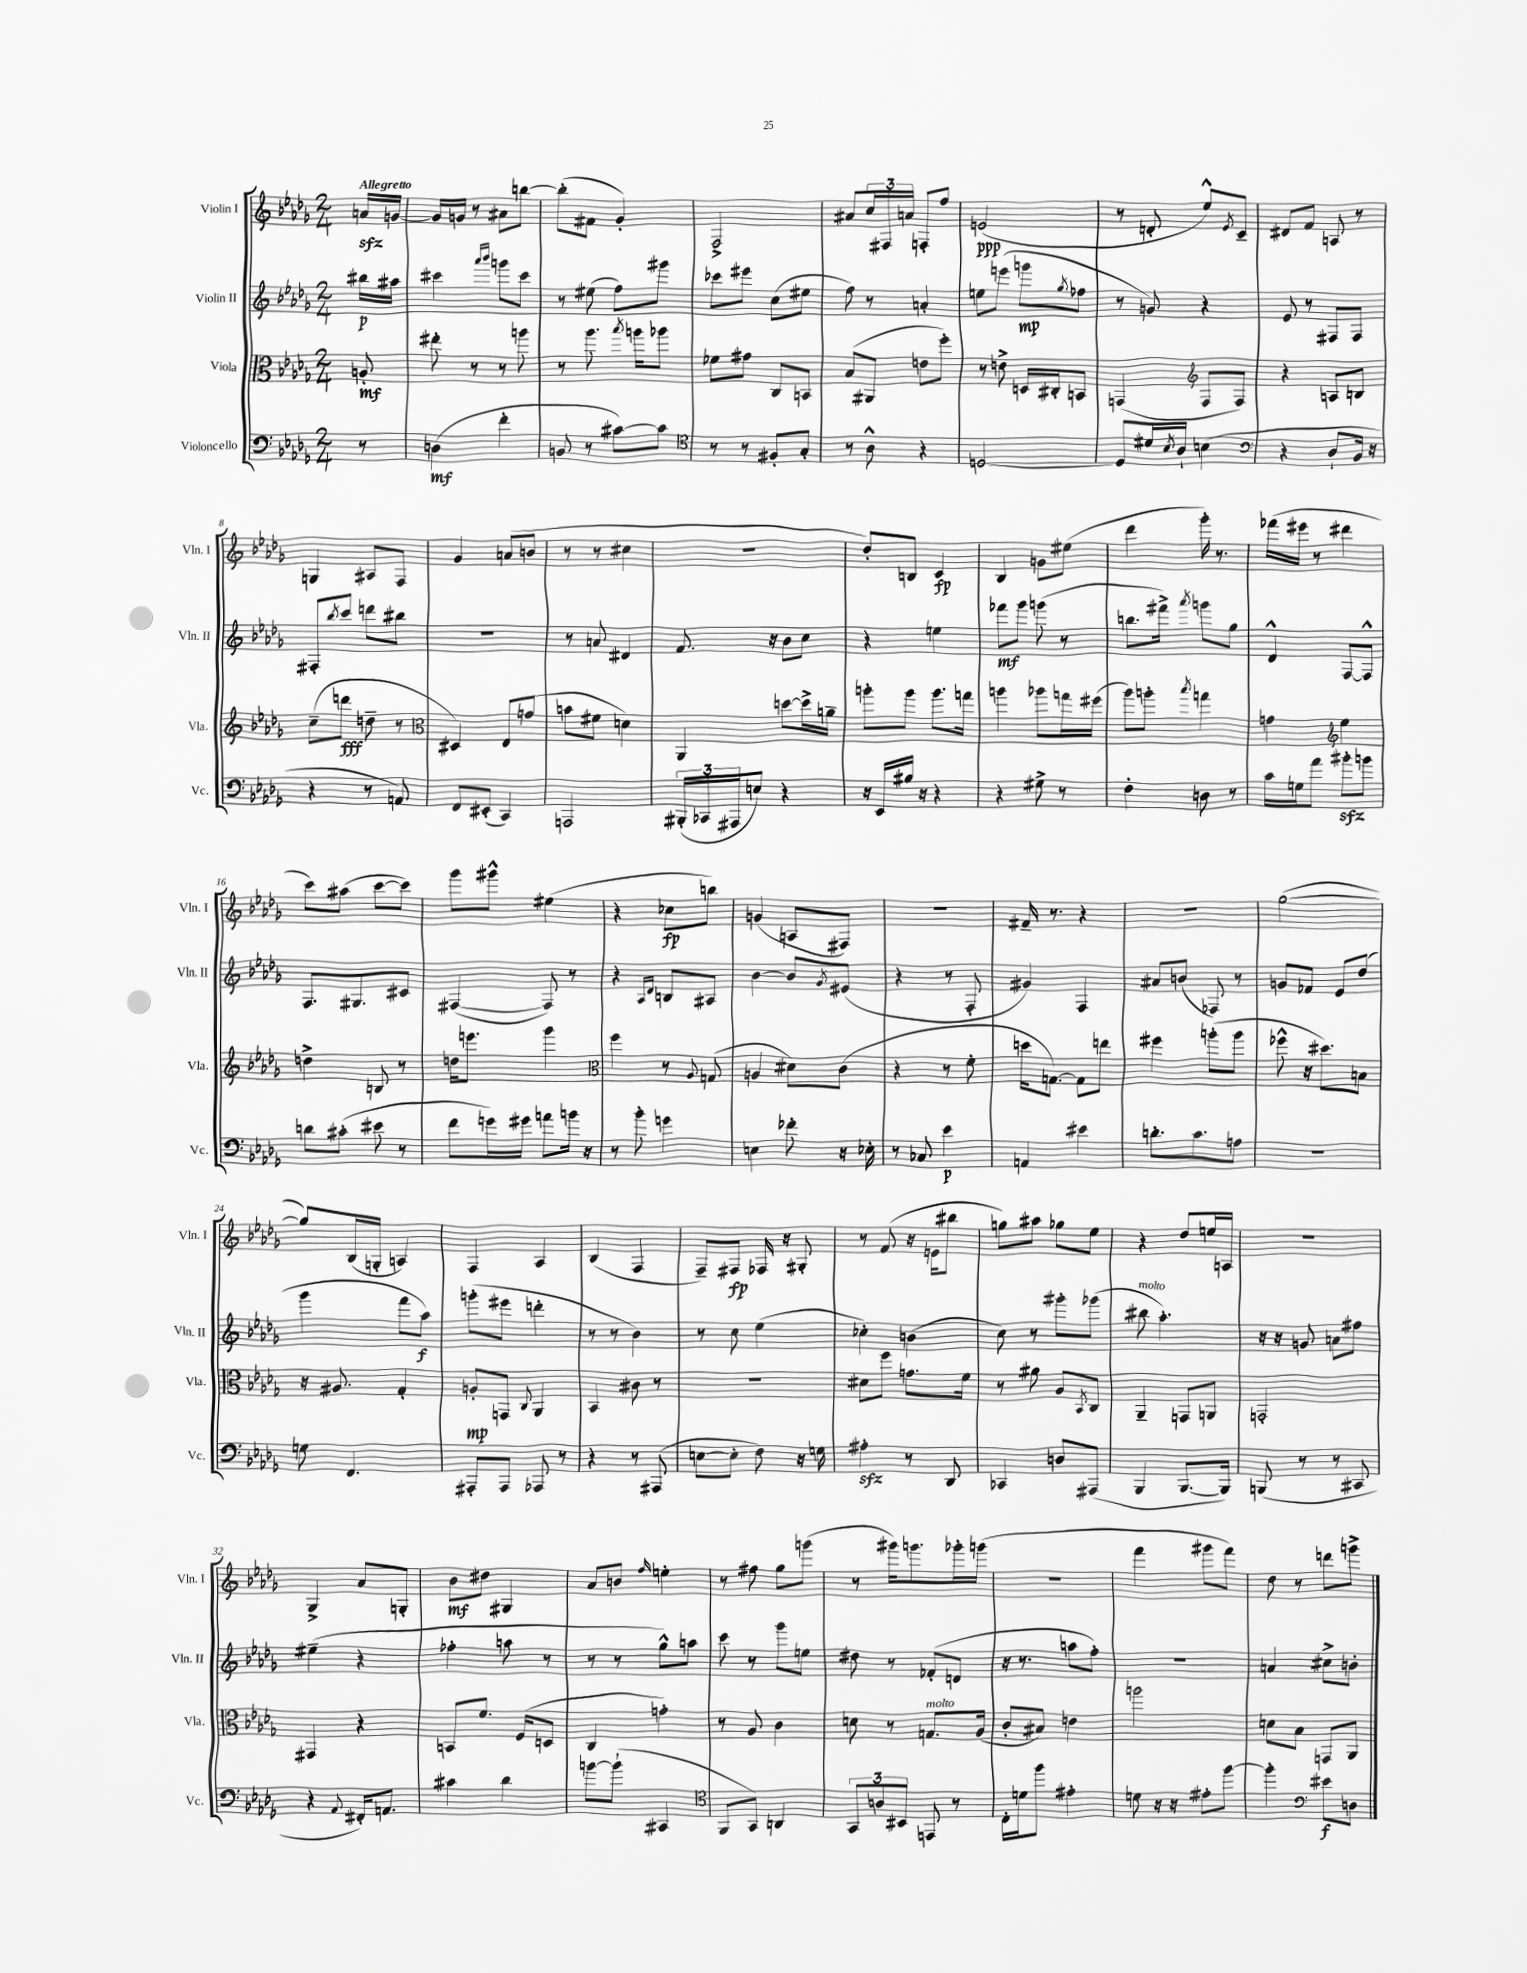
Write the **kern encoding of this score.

**kern	**dynam	**kern	**dynam	**kern	**dynam	**kern	**dynam
*part4	*part4	*part3	*part3	*part2	*part2	*part1	*part1
*staff4	*staff4	*staff3	*staff3	*staff2	*staff2	*staff1	*staff1
*I"Violoncello	*	*I"Viola	*	*I"Violin II	*	*I"Violin I	*
*I'Vc.	*	*I'Vla.	*	*I'Vln. II	*	*I'Vln. I	*
*clefF4	*	*clefC3	*	*clefG2	*	*clefG2	*
*k[b-e-a-d-g-]	*	*k[b-e-a-d-g-]	*	*k[b-e-a-d-g-]	*	*k[b-e-a-d-g-]	*
*M2/4	*	*M2/4	*	*M2/4	*	*M2/4	*
=	=	=	=	=	=	=	=
!	!	!	!	!	!	!LO:TX:a:B:t=Allegretto	!
8r	.	8An'/	mf	16bb#X\LL	p	16anzz/LL	.
.	.	.	.	16aa#X\JJ	.	[16gn/JJ	.
=1	=1	=1	=1	=1	=1	=1	=1
(4Dn\	mf	8ee#X'\	.	4ccc#X\	.	16g/LL]	.
.	.	.	.	.	.	16gn/JJ	.
.	.	8r	.	.	.	8r	.
.	.	.	.	16qqaaa-/LL	.	.	.
.	.	.	.	16qqbbb-/JJ	.	.	.
4f'\	.	8r	.	8gggn\L	.	8a#X\L	.
.	.	8aan\	.	8ccc#\J	.	[8bbn\J	.
=2	=2	=2	=2	=2	=2	=2	=2
8BBn/	.	8r	.	8r	.	(8bb'\L]	.
8r	.	8.aa-\	.	(8ee#X\	.	8f#X\J	.
[8c#X\L)	.	.	.	8ff\L)	.	4g-'/)	.
.	.	8qbb-/	.	.	.	.	.
.	.	16aan\KL	.	.	.	.	.
8c#\J]	.	8aa-X\J	.	8ggg#X\J	.	.	.
=3	=3	=3	=3	=3	=3	=3	=3
*clefC4	*	*	*	*	*	*	*
8r	.	8f-X\L	.	8ccc-X\L	.	2F^/	.
8r	.	8g#X\J	.	8eee#X\J	.	.	.
8F#X'/L	.	8C/L	.	(8cc\L	.	.	.
8G-'/J	.	8BBn/J	.	8ee#X\J	.	.	.
=4	=4	=4	=4	=4	=4	=4	=4
8r	.	(8B-/L	.	8ff\)	.	8a#X/L	.
8A-^^\	.	8AA#X/J	.	8r	.	24cc/L	.
.	.	.	.	.	.	24F#X/	.
.	.	.	.	.	.	24an/JJ	.
4r	.	8en\L	.	4an'/	.	8Fn'/L	.
.	.	8ff'\J)	.	.	.	8ff/J	.
=5	=5	=5	=5	=5	=5	=5	=5
[2Dn/	.	8r	.	8een\L	.	(2en/	ppp
.	.	8en^\	.	(8eeen\J	.	.	.
.	.	16Dn/LL	.	8gggn\L	mp	.	.
.	.	16C#X'/J	.	.	.	.	.
.	.	.	.	8qgg-/	.	.	.
.	.	8BBn/J	.	8ff-X\J	.	.	.
=6	=6	=6	=6	=6	=6	=6	=6
8D/L]	.	(4GGn/	.	8r	.	8r	.
16d#X/L	.	.	.	8gn/)	.	8dn'/	.
8qB-/	.	.	.	.	.	.	.
16A-`/JJ	.	.	.	.	.	.	.
*	*	*clefG2	*	*	*	*	*
(4Bn\	.	8F/L	.	4r	.	8ee-^^/L)	.
.	.	.	.	.	.	8qe-/	.
.	.	8F/J)	.	.	.	8c~/J	.
=7	=7	=7	=7	=7	=7	=7	=7
*clefF4	*	*	*	*	*	*	*
4r	.	4r	.	8e-/	.	8d#X/L	.
.	.	.	.	8r	.	8f/J	.
8D-`/L	.	8An/L	.	8F#X/L	.	8An/	.
16BB-/Jk	.	8Bn/J	.	8F#/J	.	8r	.
16r	.	.	.	.	.	.	.
!!LO:LB:g=z
=8	=8	=8	=8	=8	=8	=8	=8
4r	.	(8cc~\L	.	8F#X'/L	.	4Gn/	.
.	.	.	.	8qbb-/	.	.	.
.	.	8dddn\J	fff	8ccc/J	.	.	.
8r	.	8ddn~\	.	8dddn\L	.	8A#X/L	.
8AAn/)	.	8r	.	8bb#X\J	.	8F/J	.
=9	=9	=9	=9	=9	=9	=9	=9
*	*	*clefC3	*	*	*	*	*
8FF/L	.	4D#X/)	.	2r	.	4g-/	.
(8EE#X'/J	.	.	.	.	.	.	.
4CC/)	.	8E-/L	.	.	.	(8an/L	.
.	.	(8gn/J	.	.	.	8bn/J	.
=10	=10	=10	=10	=10	=10	=10	=10
2AAAn/	.	8bn\L	.	8r	.	8r	.
.	.	8f#X\J	.	8an/	.	8r	.
.	.	4dn\)	.	4d#X/	.	4cc#X\	.
=11	=11	=11	=11	=11	=11	=11	=11
(24BBB#X'/LL	.	4AA-/	.	8.f/	.	2r	.
24CC-X/	.	.	.	.	.	.	.
24AAA#X/J	.	.	.	.	.	.	.
8En/J)	.	.	.	.	.	.	.
.	.	.	.	16r	.	.	.
4r	.	[8ddn\L	.	8b-\L	.	.	.
.	.	16dd^\L]	.	8cc\J	.	.	.
.	.	16an~\JJ	.	.	.	.	.
=12	=12	=12	=12	=12	=12	=12	=12
16r	.	8aan'\L	.	4r	.	8dd-'/L)	.
16EE-/LL	.	.	.	.	.	.	.
16B#X/JJ	.	8aa\J	.	.	.	8Bn/J	.
16r	.	.	.	.	.	.	.
4r	.	8.aa\L	.	4een\	.	4c/	fp
.	.	16ggn\Jk	.	.	.	.	.
=13	=13	=13	=13	=13	=13	=13	=13
4r	.	4aan\	.	8fff-X\L	mf	4B-/	.
.	.	.	.	8ggg-\J	.	.	.
8G#X^\	.	8aa-X\L	.	(8gggn\	.	8gn\L	.
8r	.	16ggn\L	.	8r	.	(8ee#X\J	.
.	.	(16ff#X\JJ	.	.	.	.	.
=14	=14	=14	=14	=14	=14	=14	=14
4F'\	.	8aa-\L)	.	8.bbn\L	.	4ddd-\	.
.	.	8aan'\J	.	.	.	.	.
.	.	.	.	16fff#X^\Jk)	.	.	.
.	.	8qbb-/	.	8qaaa-/	.	.	.
8Dn\	.	4ggn\	.	8gggn\L	.	16ggg-'\)	.
.	.	.	.	.	.	8.r	.
8r	.	.	.	8gg-\J	.	.	.
=15	=15	=15	=15	=15	=15	=15	=15
16c\LL	.	4gn\	.	4d-^^/	.	(16fff-X\LL	.
16Gn\J	.	.	.	.	.	16eee#X\JJ	.
8a-\J	.	.	.	.	.	8r	.
*	*	*clefG2	*	*	*	*	*
8b#Xzz'\L	.	4ee-\	.	[8F/L	.	4ddd#X\	.
8bn\J	.	.	.	8F^^/J]	.	.	.
!!LO:LB:g=z
=16	=16	=16	=16	=16	=16	=16	=16
8dn\L	.	4ddn^\	.	8.F/L	.	8ccc\L)	.
(8c#X'\J	.	.	.	.	.	(8aa#X\J	.
.	.	.	.	8.G#X/	.	.	.
8e#X\	.	8Bn/	.	.	.	[8ccc\L	.
8r	.	8r	.	8c#X/J	.	8ccc\J])	.
=17	=17	=17	=17	=17	=17	=17	=17
8f\L	.	16ddn\KL	.	([4F#X/	.	8ggg-\L	.
.	.	8.eeen\J	.	.	.	.	.
16gn\L)	.	.	.	.	.	8ggg#X^^\J	.
16g#X\JJ	.	.	.	.	.	.	.
8an\L	.	4ggg-\	.	8F#/])	.	(4ee#X\	.
16bn\Jk	.	.	.	8r	.	.	.
16r	.	.	.	.	.	.	.
=18	=18	=18	=18	=18	=18	=18	=18
*	*	*clefC3	*	*	*	*	*
8r	.	4ff\	.	4r	.	4r	.
8b-'\	.	.	.	.	.	.	.
.	.	.	.	16qqA-/LL	.	.	.
.	.	.	.	16qqd-/JJ	.	.	.
4gn\	.	8r	.	8Bn/L	.	8cc-X\L	fp
.	.	8qqA-/	.	.	.	.	.
.	.	(8Gn/	.	8A#X/J	.	8bbn\J)	.
=19	=19	=19	=19	=19	=19	=19	=19
4En\	.	4An/	.	[4b-\	.	(4gn/	.
8f-X'\	.	8d#X\L)	.	8b-/L]	.	8An/L	.
.	.	.	.	8qg-/	.	.	.
16r	.	(8c\J	.	(8e#X/J	.	8F#X/J)	.
16E-X'\	.	.	.	.	.	.	.
=20	=20	=20	=20	=20	=20	=20	=20
8r	.	4r	.	4r	.	2r	.
8C-X/	.	.	.	.	.	.	.
4e-\	p	8r	.	8r	.	.	.
.	.	8f'\	.	8F'/	.	.	.
=21	=21	=21	=21	=21	=21	=21	=21
4AAn/	.	16ddn\KL	.	4g#X/)	.	16f#X~/	.
.	.	[8.Gn\J)	.	.	.	8.r	.
4e#X\	.	8G\L]	.	4F/	.	4r	.
.	.	8een\J	.	.	.	.	.
=22	=22	=22	=22	=22	=22	=22	=22
8.dn'\L	.	4ff#X\	.	8a#X/L	.	2r	.
.	.	.	.	(8bn/J	.	.	.
8.c\	.	.	.	.	.	.	.
.	.	(8aan'\L	.	8F-X/)	.	.	.
8An\J	.	8aa\J	.	8r	.	.	.
=23	=23	=23	=23	=23	=23	=23	=23
2r	.	8ff-X^^\	.	8gn/L	.	([2gg-\	.
.	.	16r	.	8f-X/J	.	.	.
.	.	8.dd#X\L)	.	.	.	.	.
.	.	.	.	8e-/L	.	.	.
.	.	8Bn\J	.	(8dd-/J	.	.	.
!!LO:LB:g=z
=24	=24	=24	=24	=24	=24	=24	=24
8Gn\	.	16r	.	4ggg-\	.	8gg-/L])	.
.	.	8.A#X/	.	.	.	.	.
4.FF/	.	.	.	.	.	(16B-/L	.
.	.	.	.	.	.	16Gn'/JJ	.
.	.	4G-'/	.	8fff\L	.	4An/)	.
.	.	.	.	8aa-\J)	f	.	.
=25	=25	=25	=25	=25	=25	=25	=25
8AAA#X'/L	.	8An'/L	mp	(8gggn'\L	.	4F/	.
8AAA#/J	.	8GGn/J	.	8eee#X\J	.	.	.
.	.	8qqC/	.	.	.	.	.
8AAA-X/	.	4AA-/	.	4dddn'\	.	4A-/	.
8r	.	.	.	.	.	.	.
=26	=26	=26	=26	=26	=26	=26	=26
4r	.	4BB-/	.	8r	.	(4B-/	.
.	.	.	.	8r	.	.	.
8r	.	8c#X\	.	4b-\)	.	4F/	.
(8AAA#X/	.	8r	.	.	.	.	.
=27	=27	=27	=27	=27	=27	=27	=27
[8En\L	.	2r	.	8r	.	8F~/L)	.
8E'\J]	.	.	.	8cc\	.	8F#X/J	fp
8F\)	.	.	.	(4ee-\	.	16F-X/	.
.	.	.	.	.	.	16r	.
16r	.	.	.	.	.	8G#X'/	.
16Gn\	.	.	.	.	.	.	.
=28	=28	=28	=28	=28	=28	=28	=28
4A#Xzz'\	.	8d#X\L	.	4cc-X'\)	.	8r	.
.	.	8ff\J	.	.	.	(8f/	.
8r	.	8.gn\L	.	(4bn\	.	16r	.
.	.	.	.	.	.	16en\KL	.
8DD-/	.	.	.	.	.	8bb#X\J	.
.	.	16f\Jk	.	.	.	.	.
=29	=29	=29	=29	=29	=29	=29	=29
4CC-X/	.	8r	.	8cc\)	.	8ggn\L)	.
.	.	8a#X\	.	8r	.	8aa#X\J	.
8Dn/L	.	8A-/L	.	8ggg#X'\L	.	8gg-X\L	.
.	.	8qBB-/	.	.	.	.	.
(8AAA#X/J	.	8C/J	.	(8ggg-X\J	.	8ee-\J	.
=30	=30	=30	=30	=30	=30	=30	=30
!	!	!	!	!LO:TX:a:i:t=molto	!	!	!
4BBB-/	.	4AA-~/	.	8bb#X\	.	4r	.
.	.	.	.	4.aa-'\)	.	.	.
[8.BBB-/L	.	8GGn/L	.	.	.	8dd-/L	.
.	.	8AAn/J	.	.	.	16een/L	.
16BBB-/Jk])	.	.	.	.	.	16An/JJ	.
=31	=31	=31	=31	=31	=31	=31	=31
(8BBBn/	.	2GGn'/	.	16r	.	2r	.
.	.	.	.	16r	.	.	.
8r	.	.	.	8gn/	.	.	.
8r	.	.	.	8an\L	.	.	.
8CC#X/	.	.	.	8ff#X\J	.	.	.
!!LO:LB:g=z
=32	=32	=32	=32	=32	=32	=32	=32
4r	.	4GG#X/	.	(4ee#X~\	.	4G-^/	.
8qqAA-/	.	.	.	.	.	.	.
16FF#X'/KL)	.	4r	.	4r	.	8a-/L	.
8.AAn/J	.	.	.	.	.	.	.
.	.	.	.	.	.	8Gn'/J	.
=33	=33	=33	=33	=33	=33	=33	=33
4c#X\	.	8BBn/L	.	4ff-X'\	.	8b-\L	mf
.	.	8.f/J	.	.	.	8dd#X\J	.
4d-\	.	.	.	8aan\	.	4G#X/	.
.	.	(16F/KL	.	.	.	.	.
.	.	8Dn/J	.	8r	.	.	.
=34	=34	=34	=34	=34	=34	=34	=34
[8bn\L	.	4C/	.	8r	.	8a-/L	.
(8b`\J]	.	.	.	8r	.	8bn/J	.
.	.	.	.	.	.	16qqff/	.
4CC#X/	.	4gn'\)	.	8gg-^^\L)	.	4een'\	.
.	.	.	.	8aan\J	.	.	.
=35	=35	=35	=35	=35	=35	=35	=35
*clefC4	*	*	*	*	*	*	*
8FF/L	.	8r	.	8ccc\	.	8r	.
8GG-/J)	.	8A-/	.	8r	.	8ff#X\	.
4AAn/	.	4c\	.	8ggg-\L	.	8gg-\L	.
.	.	.	.	8een\J	.	(8gggn\J	.
=36	=36	=36	=36	=36	=36	=36	=36
12GG-/L	.	8dn\	.	8dd#X\	.	8r	.
12An/	.	.	.	.	.	.	.
.	.	8r	.	8r	.	16ggg#X\KL)	.
12BB#X/J	.	.	.	.	.	.	.
.	.	.	.	.	.	8.gggn\	.
!	!	!LO:TX:a:i:t=molto	!	!	!	!	!
8EEn/	.	8.Gn/L	.	(8f-X'/L	.	.	.
8r	.	.	.	8dn/J	.	16ggg-X'\L	.
.	.	(16A-/Jk	.	.	.	(16gggn\JJ	.
=37	=37	=37	=37	=37	=37	=37	=37
16C'\LL	.	8c'/L	.	16r	.	2r	.
16dn\J	.	.	.	8.r	.	.	.
8ff\J	.	8B#X/J)	.	.	.	.	.
4e#X'\	.	4en\	.	8aan\L	.	.	.
.	.	.	.	8ff'\J)	.	.	.
=38	=38	=38	=38	=38	=38	=38	=38
8dn\	.	2aan\	.	2r	.	4fff\	.
16r	.	.	.	.	.	.	.
16r	.	.	.	.	.	.	.
8e#X'\L	.	.	.	.	.	8ggg#X\L	.
[8ff\J	.	.	.	.	.	8fff\J)	.
=39	=39	=39	=39	=39	=39	=39	=39
4ff'\]	.	8dn\L	.	4an/	.	8dd-\	.
.	.	8B-\J	.	.	.	8r	.
*clefF4	*	*	*	*	*	*	*
8e#X\L	f	8GGn/L	.	8cc#X^\L	.	8dddn\L	.
8Dn\J	.	8AA-/J	.	8bn'\J	.	8gggn^\J	.
==	==	==	==	==	==	==	==
*-	*-	*-	*-	*-	*-	*-	*-
